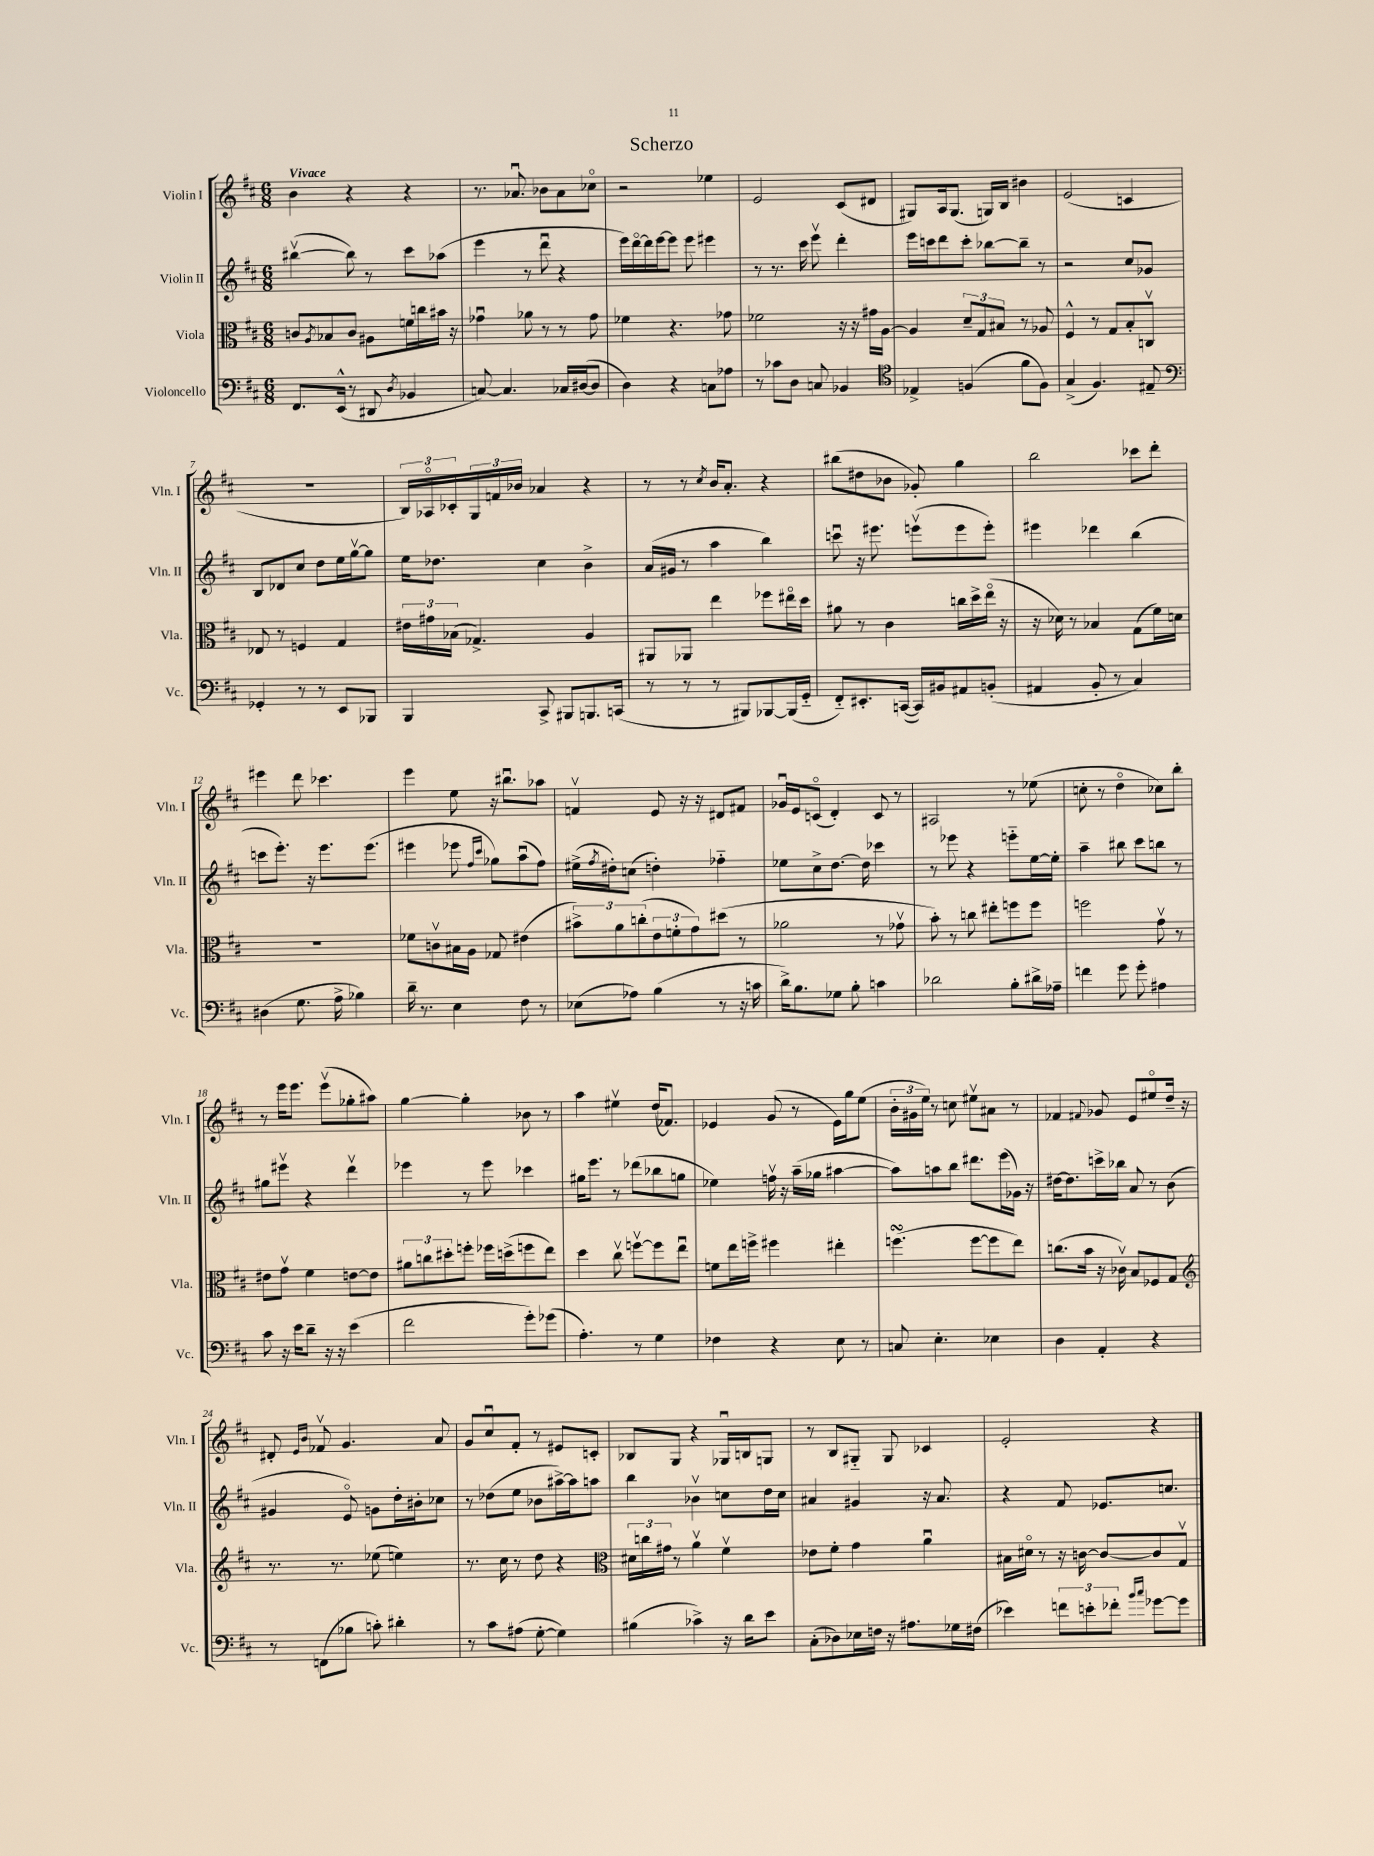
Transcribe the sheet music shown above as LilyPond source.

\header { title = "Scherzo" }
<<
\new StaffGroup <<
\new Staff = "s0" \with { instrumentName = "Violin I" shortInstrumentName = "Vln. I" } {
    \clef treble \key d \major \numericTimeSignature \time 6/8 \tempo "Vivace"
    b'4 r4 r4 |
    r8. aes'8.\downbow bes'8 aes'8 ces''8\flageolet |
    r2 ees''4 |
    e'2 cis'8( dis'8 |
    gis8) a16 gis8.( g16) b16 bis'4 |
    e'2( c'4 |
    R2. |
    \tuplet 3/2 { b16) aes16\flageolet ces'16-. } \tuplet 3/2 { g16 f'16 bes'16 } aes'4 r4 |
    r8 r8 \acciaccatura { cis''8 } b'16 a'8.-. r4 |
    bis''8( dis''8 bes'8 ges'8-.) g''4 |
    b''2 ces'''8 d'''8-. |
    eis'''4 d'''8 ces'''4. |
    e'''4 e''8 r16 bis''8.\downbow aes''8 |
    f'4\upbow e'8 r16 r16 dis'8 fis'8 |
    ges'16\downbow e'16 c'8\flageolet( d'4-.) c'8 r8 |
    ais2 r8 ees''8( |
    c''8-. r8 d''4\flageolet ces''8) b''8-. |
    r8 e'''16 e'''8. e'''8\upbow( ges''8-. ais''8) |
    g''4~ g''4-. bes'8 r8 |
    a''4 eis''4\upbow d''16( fes'8.) |
    ees'4 g'8( r8 ees'16) g''16 e''8( |
    \tuplet 3/2 { b'16-. gis'16 e''16) } r8 c''8 eis''8\upbow ais'8 r8 |
    fes'4 \appoggiatura { fis'8 } ges'8 e'8 eis''8\flageolet d''16-- r16 |
    dis'8-. \grace { e'16 b'16 } fes'8\upbow g'4. a'8 |
    g'8 cis''8\downbow fis'8-. r8 eis'8 c'8-. |
    bes8 g8 r4 ges16\downbow b16 g8 |
    r8 b8 gis8-_ gis8 ces'4 |
    e'2-. r4 \bar "|." |
}
\new Staff = "s1" \with { instrumentName = "Violin II" shortInstrumentName = "Vln. II" } {
    \clef treble \key d \major \numericTimeSignature \time 6/8
    bis''4~\upbow( bis''8) r8 cis'''8 aes''8( |
    e'''4 r8 d'''8\downbow r4 |
    e'''16) d'''16~\flageolet d'''16 e'''16~ e'''8 e'''8 eis'''4 |
    r8 r8. cis'''16 e'''8\upbow d'''4-. |
    e'''16 c'''16 d'''8 c'''8-. bes''8~ bes''8-- r8 |
    r2 cis''8 ges'8 |
    b8 des'8 cis''8 d''8 e''16 g''16~\upbow g''8 |
    e''16 des''8. cis''4 b'4-> |
    a'16( gis'16 r8 a''4 b''4) |
    c'''8\downbow r16 eis'''8. e'''8\upbow( e'''8 e'''8-.) |
    eis'''4 des'''4 b''4( |
    c'''8 e'''8.-.) r16 e'''8. e'''8.( |
    eis'''4 ees'''8 \grace { fis''16 cis'''16 } ges''8) a''8\downbow( fis''8) |
    eis''16->( \acciaccatura { fis''8 } dis''16-.) c''8( d''4-.) fes''4-_ |
    ees''8 cis''8-> d''8.~ d''16 ces'''4 |
    r8 ees'''8 r4 e'''8-_ e''16~ e''16-. |
    a''4-- bis''8 cis'''8 b''8 r8 |
    gis''8 eis'''8\upbow r4 d'''4\upbow |
    ees'''4 r8 ees'''8 ces'''4 |
    gis''16 e'''8. r8 des'''8( bes''8 g''8 |
    ees''4) f''16\upbow r16 a''16--( ges''16 ais''4~ |
    ais''8) a''8 b''8 dis'''8. e'''16( ges'16) r16 |
    dis''16~ dis''8. c'''16-> bes''16 a'8 r8 b'8( |
    gis'4 e'8\flageolet) g'8 d''16-. bis'16-. ces''8 |
    r8 des''8( e''8 bes'8 ais''16~->) ais''16 a''8 |
    b''4 bes'4\upbow c''8 d''16 c''16 |
    ais'4 gis'4 r16 ais'8. |
    r4 fis'8 ees'8. c''8. \bar "|." |
}
\new Staff = "s2" \with { instrumentName = "Viola" shortInstrumentName = "Vla." } {
    \clef alto \key d \major \numericTimeSignature \time 6/8
    c'8 \acciaccatura { a8 } bes8 c'8 ais8 f'16 c''16 bis'16 r16 |
    ges'4\downbow aes'8 r8 r8 ges'8 |
    fes'4 r4. ges'8 |
    fes'2 r16 r16 gis'16 a16~ |
    a4 \tuplet 3/2 { d'8-- g8 bis8 } r8 aes8 |
    fis4-^ r8 g8 b8-. c8\upbow |
    ees8 r8 f4 g4 |
    \tuplet 3/2 { eis'16 gis'16 bes16( } ges4.->) a4 |
    ais,8 aes,8 e''4 fes''8 eis''16\flageolet d''16 |
    ais'8 r8 cis'4 c''16 d''16-> e''16\flageolet( r16 |
    r16 des'16) r8 bes4 g8( fis'16) d'16 |
    R2. |
    fes'8 c'8\upbow bis16 a16 ges8 eis'4( |
    \tuplet 3/2 { bis'8->) a'8 c''8-.( } \tuplet 3/2 { e'8 f'8-. g'8) } dis''8( r8 |
    aes'2 r8 ges'8\upbow |
    b'8-.) r8 c''8 eis''8-. f''8 f''8 |
    f''2 g'8\upbow r8 |
    eis'8 g'8\upbow fis'4 e'8~ e'8 |
    \tuplet 3/2 { ais'8 c''8 dis''8-. } f''8-. fes''16 d''16->( f''8 e''8) |
    d''4 cis''8\upbow f''8~\upbow f''8 e''8\downbow |
    f'8 e''16 f''16-> fis''4 eis''4-. |
    f''4.\turn( f''8~ f''8 e''8) |
    c''8.( b'16 r16 ces'16\upbow) b8 fes8 g8 |
    \clef treble r8. r8. ees''8( e''4) |
    r8. cis''16 r8 d''8 r4 |
    \clef alto \tuplet 3/2 { dis'16 c''16 gis'16 } r8 a'4\upbow fis'4\upbow |
    ees'8 fis'8-. g'4 a'4\downbow |
    bis16 dis'16\flageolet r8 r16 c'16~ c'8~ c'8 g8\upbow \bar "|." |
}
\new Staff = "s3" \with { instrumentName = "Violoncello" shortInstrumentName = "Vc." } {
    \clef bass \key d \major \numericTimeSignature \time 6/8
    fis,8. e,16-^( r8 dis,8 \acciaccatura { d8 } bes,4 |
    c8~) c4. ces16 dis16~( dis8 |
    d4) r4 c8 aes8 |
    r8 ces'8 d8 c8 bes,4 |
    \clef tenor ees4-> f4( fis'8 f8) |
    g4->( fis4.) eis8-- |
    \clef bass ges,4-. r8 r8 e,8 bes,,8 |
    b,,4 cis,8-> bis,,8 b,,8. c,16( |
    r8 r8 r8 bis,,8) bes,,8~ bes,,16( g,16-_ |
    fis,8-_) eis,8.-. c,16~( c,16) bis,16 ais,8 b,8-.( |
    ais,4 b,8-. r8 cis4) |
    dis4( g8. a16-> bes4) |
    d'16-- r8. e4 fis8 r8 |
    ees8( aes8) b4( r8 r16 c'16 |
    d'16->) b8. ges8 b8-. c'4 |
    des'2 b8-. dis'16-> aes16-- |
    f'4 g'8 g'8-. ais4 |
    cis'8 r16 e'16 d'8-- r16 r16 e'4( |
    fis'2 g'8-.) ges'8( |
    a4.-.) r8 g4 |
    fes4 r4 e8 r8 |
    c8 e4.-. ees4 |
    d4 a,4-. r4 |
    r8 f,8( bes8 c'8-.) dis'4-. |
    r8 cis'8 ais8( g8~-. g4) |
    bis4( ces'4->) r16 d'16 e'8 |
    cis8-.( des8) ees16 f16 r16 ais8. ges16 fis16( |
    ees'4) \tuplet 3/2 { f'8 e'8-. fes'8-. } \grace { b'16 cis''16 } ges'8~ ges'8 \bar "|." |
}
>>
>>
